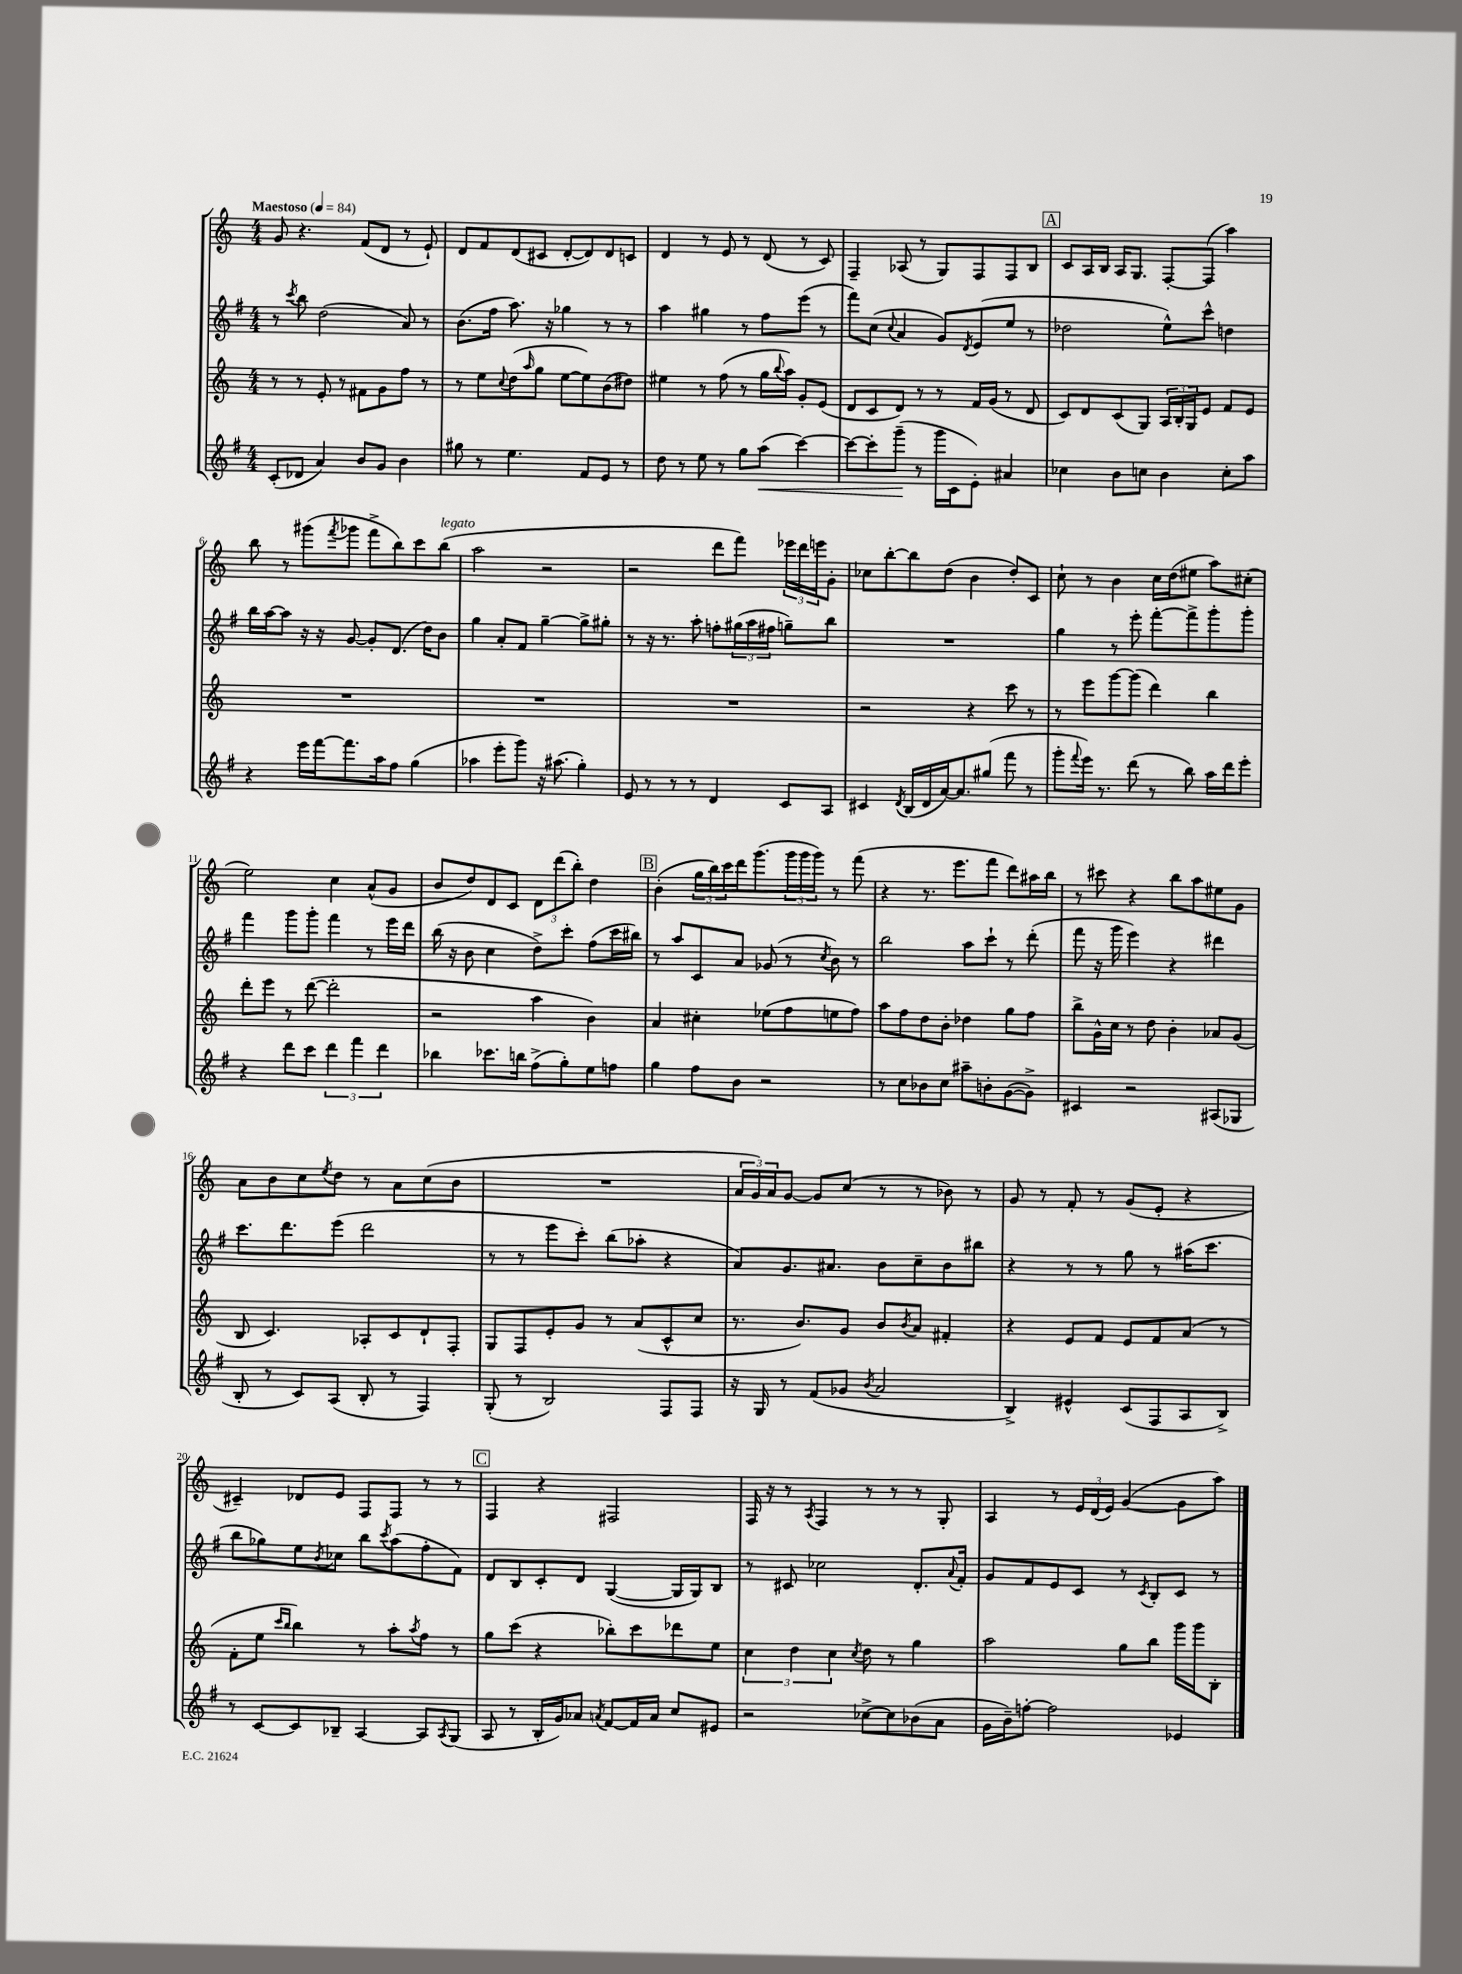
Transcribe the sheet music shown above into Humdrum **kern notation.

**kern	**dynam	**kern	**kern	**kern
*part4	*part4	*part3	*part2	*part1
*staff4	*staff4	*staff3	*staff2	*staff1
*clefG2	*	*clefG2	*clefG2	*clefG2
*k[f#]	*	*k[]	*k[f#]	*k[]
*M4/4	*	*M4/4	*M4/4	*M4/4
*MM84	*	*MM84	*MM84	*MM84
=1	=1	=1	=1	=1
!	!	!	!	!LO:TX:a:B:t=Maestoso
(8c'/L	.	8r	8r	8g/
.	.	.	8qccc/	.
8d-X/J	.	8r	8bb\	4.r
4a/)	.	8e'/	(2dd\	.
.	.	8r	.	.
8b/L	.	8f#X\L	.	(8f/L
8g/J	.	8g\	.	8d/J
4b\	.	8ff\J	8a/)	8r
.	.	8r	8r	8e`/)
=2	=2	=2	=2	=2
8gg#X\	.	8r	(8.b\L	8d/L
8r	.	8ee\L	.	8f/
.	.	.	16ff#\Jk	.
.	.	8qqcc/	.	.
4.ee\	.	(8dd\	8.aa\)	(8d/
.	.	16qqaa/	.	.
.	.	8gg\J	.	8c#X/J
.	.	.	16r	.
.	.	[8ee\L	4gg-X\	[8d'/L
8f#/L	.	8ee\])	.	8d/])
8e/J	.	(8b\	8r	8d/
8r	.	8dd#X\J)	8r	8cn/J
=3	=3	=3	=3	=3
8dd\	.	4ee#X\	4aa\	4d/
8r	.	.	.	.
8ee\	.	8r	4gg#X\	8r
8r	.	(8ff\	.	8e/
8gg\L	.	8r	8r	8r
!	!LO:HP:b	!	!	!
(8aa\J	<	16gg\LL	8ff#\L	(8d/
.	.	8qqbb/	.	.
.	.	16aa\JJ)	.	.
[4ccc\)	.	8g'/L	(8eee\J	8r
.	.	(8e/J	8r	8c/)
=4	=4	=4	=4	=4
8ccc\L_	.	8d/L	8fff#\L)	4F~/
8ccc'\]	.	8c/	(8cc\J	.
.	.	.	8qqcc/	.
(8ggg~\J	.	8d/J)	4a/	(8A-X/
8r	[	8r	.	8r
16ggg\LL	.	8r	8g/L)	8G/L)
16c\J	.	.	.	.
.	.	.	8qd/	.
8e'\J)	.	16f/LL	(8e/	8F/
.	.	(16g/JJ	.	.
4a#X/	.	8r	8ee/J	8F/
.	.	8d/	8r	8B/J
!!LO:REH:place=s1:t=A
=5	=5	=5	=5	=5
4cc-X\	.	8c/L)	2dd-X\	8c/L
.	.	8d/	.	16A/L
.	.	.	.	16B/JJ
8b\L	.	(8c/	.	16A/KL
.	.	.	.	8.G/J
8ccn\J	.	8G/J)	.	.
4b\	.	24A/LL	8ee^^\L)	[8F'/L
.	.	24B'/	.	.
.	.	24G/J	.	.
.	.	8e/J	8ccc^^\J	(8F/J]
8cc'\L	.	8f/L	4ddn\	4aa\)
8aa\J	.	8e/J	.	.
!!LO:LB:g=z
=6	=6	=6	=6	=6
4r	.	1r	16bb\LL	8bb\
.	.	.	[16aa\J	.
.	.	.	8aa\J]	8r
16eee\LL	.	.	16r	(8ggg#X\L
[16fff#\J	.	.	16r	.
.	.	.	.	8qfff/
8.fff#\]	.	.	[8g/	8ggg-X\J
.	.	.	8g'/L]	8fff^\L
16aa\k	.	.	.	.
8ff#\J	.	.	(8.d/J	8bb\)
(4gg\	.	.	.	8ccc\
.	.	.	16dd\KL)	.
!	!	!	!	!LO:TX:a:i:t=legato
.	.	.	8b\J	(8bb\J
=7	=7	=7	=7	=7
4aa-X\	.	1r	4gg\	2aa\
8eee'\L	.	.	8a'/L	.
8ggg\J)	.	.	8f#/J	.
16r	.	.	[4gg~\	2r
(8.aa#X\	.	.	.	.
4gg'\)	.	.	8gg^\L]	.
.	.	.	8gg#X'\J	.
=8	=8	=8	=8	=8
8e/	.	1r	8r	2r
8r	.	.	16r	.
.	.	.	8.r	.
8r	.	.	.	.
8r	.	.	8aa'\	.
4d/	.	.	8ffn'\L	8ddd\L
.	.	.	(24gg#X\L	8fff\J)
.	.	.	24aa\	.
.	.	.	24ff#X\JJ	.
8c/L	.	.	8ggn~\L)	24eee-X\LL
.	.	.	.	24ddd\
.	.	.	.	24eeen\J
8A/J	.	.	8bb\J	8g'\J
=9	=9	=9	=9	=9
4c#X/	.	2r	1r	8cc-X\L
.	.	.	.	[8bb'\
8qd/	.	.	.	.
(16B/LL	.	.	.	8bb\]
16d/	.	.	.	.
[16a/J)	.	.	.	(8dd\J
8.a/]	.	.	.	.
.	.	4r	.	4b\
(8gg#X/J	.	.	.	.
8fff#\	.	8ccc\	.	8dd'/L)
8r	.	8r	.	8c/J
=10	=10	=10	=10	=10
8ggg'\L	.	8r	4gg\	8cc`\
8qqfff#/	.	.	.	.
16eee\Jk)	.	8eee\L	.	8r
8.r	.	.	.	.
.	.	[8ggg\	8r	4b\
(8ddd\	.	(8ggg\J]	8eee'\	.
8r	.	4ddd\)	[8fff#'\L	16cc\LL
.	.	.	.	(16dd\J
8bb\)	.	.	8fff#^\]	8ee#X\J
16aa\LL	.	4bb\	8ggg'\	8aa\L)
16ddd\J	.	.	.	.
8eee'\J	.	.	8ggg'\J	(8cc#X'\J
!!LO:LB:g=z
=11	=11	=11	=11	=11
4r	.	8ddd'\L	4fff#\	2ee\)
.	.	8eee\J	.	.
8ddd\L	.	8r	8ggg\L	.
8ccc\J	.	([8ddd\	8ggg'\J	.
6ddd\	.	2ddd'\]	4fff#\	4cc\
6fff#\	.	.	.	.
.	.	.	8r	(8a^^/L
6ddd\	.	.	.	.
.	.	.	16eee\LL	8g/J
.	.	.	16ddd\JJ	.
=12	=12	=12	=12	=12
4bb-X\	.	2r	(16bb\	8b/L
.	.	.	16r	.
.	.	.	8b\	8dd/)
8.ccc-X\L	.	.	4cc\	8d/
.	.	.	.	8c/J
16bbn\Jk	.	.	.	.
(8ff#^\L	.	4aa\	8dd^\L)	12d\L
.	.	.	.	(12ddd\
8gg'\)	.	.	8ccc'\J	.
.	.	.	.	12bb'\J)
8ee\	.	4b\)	(8ff#\L	4dd\
8ffn\J	.	.	16ccc\L	.
.	.	.	16bb#X\JJ)	.
!!LO:REH:place=s1:t=B
=13	=13	=13	=13	=13
4gg\	.	4a/	8r	(4b'\
.	.	.	8aa/L	.
8ff#\L	.	4cc#X'\	8c/	24gg\LL
.	.	.	.	24bb\)
.	.	.	.	24ccc\
8b\J	.	.	8a/J	16ddd\J
.	.	.	.	(8.ggg\
2r	.	(8ee-X\L	(8g-X/	.
.	.	8ff\	8r	24ggg\L
.	.	.	.	24ggg\
.	.	.	.	24ggg\JJ)
.	.	.	8qcc/	.
.	.	8een\	8b\)	8r
.	.	8ff\J)	8r	(8fff\
=14	=14	=14	=14	=14
8r	.	8aa\L	2bb\	4r
8cc\L	.	8ff\	.	.
8b-X\	.	8dd\	.	8.r
8cc\J	.	8b'\J	.	.
.	.	.	.	8.eee\L
8aa#X~\L	.	4dd-X\	8aa\L	.
8bn'\	.	.	8ccc`\J	8fff\J
([8g\	.	8gg\L	8r	8ddd\L)
8g^\J])	.	8ff\J	(8ddd'\	16aa#X\L
.	.	.	.	16bb\JJ
=15	=15	=15	=15	=15
4c#X/	.	8bb^\L	8fff#\	8r
.	.	16g^^\L	16r	8ccc#X\
.	.	16cc\JJ	16ggg\	.
2r	.	8r	4eee\)	4r
.	.	8dd\	.	.
.	.	4b'\	4r	8bb\L
.	.	.	.	8aa\
(8A#X/L	.	8a-X/L	4ddd#X\	8ee#X\
8G-X/J	.	(8g/J	.	8g\J
!!LO:LB:g=z
=16	=16	=16	=16	=16
8B'/	.	8B/	8.ccc\L	8a\L
8r	.	4.c/)	.	8b\
.	.	.	8.ddd\	.
8c/L)	.	.	.	8cc\
.	.	.	.	8qee/
(8A/J	.	.	(8eee\J	8dd\J
8B'/	.	8A-X'/L	2ddd\	8r
8r	.	8c/	.	8a\L
4F#/)	.	8d`/	.	(8cc\
.	.	8F'/J	.	8b\J
=17	=17	=17	=17	=17
(8G'/	.	8G/L	8r	1r
8r	.	8F/	8r	.
2B/)	.	8e'/	8eee\L	.
.	.	8g/J	8ccc'\J)	.
.	.	8r	(8bb\L	.
.	.	(8a/L	8aa-X'\J	.
8F#/L	.	8c^^/	4r	.
8F#/J	.	8cc/J	.	.
=18	=18	=18	=18	=18
16r	.	8.r	8a/L)	24a/LL
.	.	.	.	24g/)
16G/	.	.	.	.
.	.	.	.	24a/J
8r	.	.	8.g/	[8g/J
.	.	8.b/L)	.	.
(8f#/L	.	.	.	8g/L]
.	.	.	8.a#X/J	.
8g-X/J	.	8g/J	.	(8cc/J
8qb/	.	.	.	.
2a/	.	8b/L	8b\L	8r
.	.	8qb/	.	.
.	.	8a/J	8cc~\	8r
.	.	4f#X'/	8b\	8b-X\)
.	.	.	8bb#X\J	8r
=19	=19	=19	=19	=19
4B^/)	.	4r	4r	8g/
.	.	.	.	8r
4e#X^^/	.	8e/L	8r	8f'/
.	.	8f/J	8r	8r
(8c/L	.	8e/L	8gg\	(8g/L
8F#/	.	8f/	8r	8e'/J
8A/	.	(8a/J	(16aa#X\KL	4r
.	.	.	8.ccc\J	.
8B^/J)	.	8r	.	.
!!LO:LB:g=z
=20	=20	=20	=20	=20
8r	.	8f'\L	8bb\L	4c#X~/)
[8c/L	.	8ee\J	8gg-X\)	.
.	.	16qqccc/LL	.	.
.	.	16qqbb/JJ	.	.
8c/]	.	4bb\)	8ee\	8d-X/L
.	.	.	8qb/	.
8B-X~/J	.	.	8cc-X\J	8e/J
[4A/	.	8r	8bb\L	8F/L
.	.	.	8qccc/	.
.	.	8aa'\L	(8aa\	8F/J
.	.	8qaa/	.	.
8A/L]	.	8ff\J	8ff#'\	8r
8qA/	.	.	.	.
(8G/J	.	8r	8f#\J)	8r
!!LO:REH:place=s1:t=C
=21	=21	=21	=21	=21
8A/	.	8gg\L	8d/L	4F/
8r	.	(8ccc\J	8B/	.
16B'/LL	.	4r	8c'/	4r
16g/J)	.	.	.	.
8a-X/J	.	.	8d/J	.
8qan/	.	.	.	.
[8f#/L	.	8bb-X'\L)	([4G/	2F#X/
16f#/L]	.	8ccc\	.	.
16a/JJ	.	.	.	.
8cc/L	.	8ddd-X\	16G/LL]	.
.	.	.	16G/J)	.
8e#X/J	.	8ee\J	8B/J	.
=22	=22	=22	=22	=22
2r	.	6cc\	8r	16F/
.	.	.	.	16r
.	.	.	8c#X/	8r
.	.	6dd\	.	.
.	.	.	.	8qA/
.	.	.	2cc-X\	4F/
.	.	6cc\	.	.
.	.	8qcc/	.	.
[8cc-X^\L	.	8dd\	.	8r
8cc-\]	.	8r	.	8r
(8b-X\	.	4gg\	8.d'/L	8r
8a\J	.	.	.	8G'/
.	.	.	8qqa/	.
.	.	.	16f#'/Jk	.
=23	=23	=23	=23	=23
16g\LL	.	2aa\	8g/L	4A/
16b~\J)	.	.	.	.
[8ffn'\J	.	.	8f#/	.
2ff\]	.	.	8e/	8r
.	.	.	8c/J	24e/LL
.	.	.	.	(24d/
.	.	.	.	24e/JJ)
.	.	8gg\L	8r	([4g/
.	.	.	8qc/	.
.	.	8bb\J	8B'/L	.
4e-X/	.	16ggg\LL	8c/J	8g\L]
.	.	16ggg\J	.	.
.	.	8B'\J	8r	8aa\J)
==	==	==	==	==
*-	*-	*-	*-	*-
